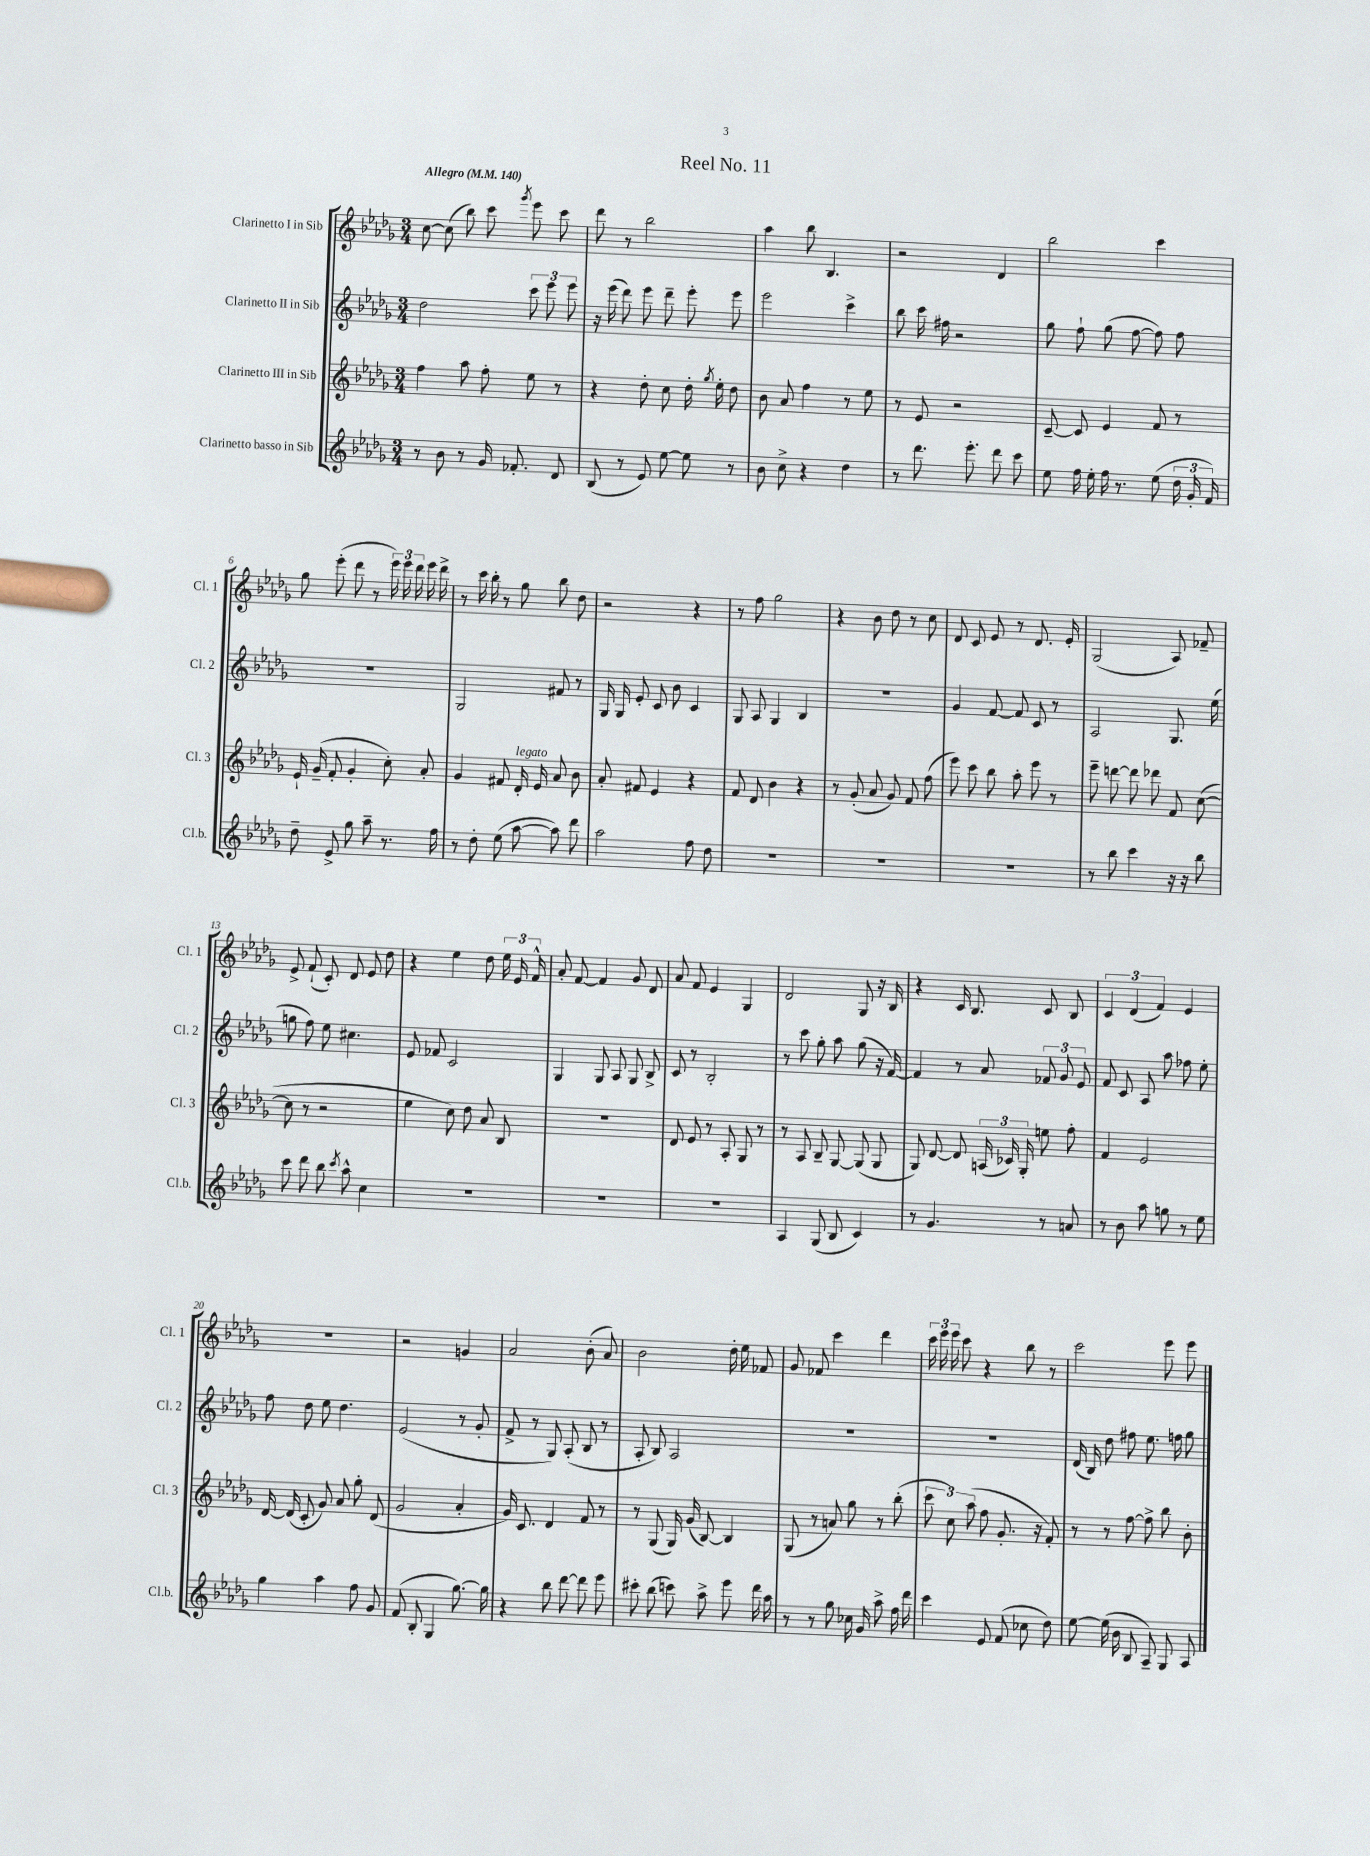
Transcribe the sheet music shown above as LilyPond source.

\header { title = "Reel No. 11" }
<<
\new StaffGroup <<
\new Staff = "s0" \with { instrumentName = "Clarinetto I in Sib" shortInstrumentName = "Cl. 1" } {
    \clef treble \key des \major \numericTimeSignature \time 3/4 \tempo "Allegro" 4 = 140
    \autoBeamOff c''8~ c''8( bes''8) c'''8 \acciaccatura { ges'''8 } ees'''8 c'''8 |
    des'''8 r8 bes''2 |
    aes''4 bes''8 bes4. |
    r2 des'4 |
    bes''2 c'''4 |
    ges''8 ees'''8-.( des'''8 r8 \tuplet 3/2 { ees'''16) ees'''16 des'''16 } ees'''16 des'''16-> |
    r8 c'''16 bes''16-. r8 ges''8 bes''8 des''8 |
    r2 r4 |
    r8 f''8 ges''2 |
    r4 bes'8 des''8 r8 c''8 |
    des'8 c'8 ees'8 r8 des'8. ees'16-. |
    ges2( aes8) fes'8-- |
    ees'8-> f'8-!( c'8-.) des'8 ees'8 des''8 |
    r4 ees''4 des''8 \tuplet 3/2 { ees''16 ees'16 f'16-^ } |
    aes'8-. f'8~ f'4 ges'8 des'8 |
    aes'8 f'8 ees'4 ges4 |
    des'2 ges8 r16 bes16 |
    r4 c'16 bes8. c'8 bes8 |
    \tuplet 3/2 { c'4 des'4( f'4) } ees'4 |
    R2. |
    r2 g'4 |
    aes'2 bes'8-.( aes'8) |
    bes'2 des''16-. ees''16 fes'8 |
    ges'8 fes'8 c'''4 des'''4 |
    \tuplet 3/2 { c'''16 ees'''16 ees'''16 } c'''8 r4 bes''8 r8 |
    c'''2 ees'''8 ees'''8 \bar "|." |
}
\new Staff = "s1" \with { instrumentName = "Clarinetto II in Sib" shortInstrumentName = "Cl. 2" } {
    \clef treble \key des \major \numericTimeSignature \time 3/4
    \autoBeamOff des''2 \tuplet 3/2 { c'''8 ees'''8 ees'''8 } |
    r16 ees'''16( des'''8) ees'''8 des'''8-- ees'''8-. ees'''8 |
    ees'''2 c'''4-> |
    bes''8 c'''16 fis''16 r2 |
    ges''8 f''8-! ges''8( f''8~ f''8) f''8 |
    R2. |
    ges2 fis'8 r8 |
    ges16 ges16 ees'8-. c'8 bes'8 c'4 |
    ges8 aes8 ges4 bes4 |
    r2. |
    ges'4 f'8~ f'8 c'8 r8 |
    aes2 ges8. ees''16( |
    g''8 f''8) ees''8 cis''4. |
    ees'8 fes'8 c'2 |
    ges4 ges8 aes8 ges8 bes8-> |
    c'8 r8 bes2-. |
    r8 c'''8 ges''8-. aes''8 ges''8( r16 f'16~) |
    f'4 r8 aes'8 \tuplet 3/2 { fes'8 ges'8 ees'8 } |
    f'8 c'8 aes8 aes''8 fes''8 ees''8-. |
    f''8 des''8 ees''8 des''4. |
    ees'2( r8 ges'8-. |
    f'8-> r8 ges8) aes8-.( bes8 r8 |
    aes8-. bes8) aes2 |
    R2. |
    R2. |
    des'16( bes16) des''8 fis''8 ees''8. f''16 ges''8 \bar "|." |
}
\new Staff = "s2" \with { instrumentName = "Clarinetto III in Sib" shortInstrumentName = "Cl. 3" } {
    \clef treble \key des \major \numericTimeSignature \time 3/4
    \autoBeamOff f''4 aes''8 f''8-. ees''8 r8 |
    r4 des''8-. c''8 des''16-. \acciaccatura { ges''8 } ees''16-. des''8 |
    bes'8 aes'8 f''4 r8 ees''8 |
    r8 ees'8 r2 |
    c'8~-- c'8 ees'4 f'8 r8 |
    ees'16-! ges'16--( f'8-. ges'4-. c''8-.) aes'8-. |
    ges'4 fis'8 des'16-.^\markup { \italic "legato" } ees'16 aes'8 bes'8 |
    aes'8-. fis'8 ees'4 r4 |
    f'8 des'8 bes'4 r4 |
    r8 ges'8-.( aes'8 ges'8) f'8 f''8( |
    ees'''8) c'''8 bes''8 aes''8-. ees'''8 r8 |
    ees'''8-- d'''8~ d'''8 des'''8 f'8 c''8~( |
    c''8 r8 r2 |
    ees''4 c''8) des''8 aes'8 bes8 |
    R2. |
    des'8 ees'8 r8 aes8-. ges8 r8 |
    r8 aes8 bes8-- ges8~ ges8( ges8 |
    ges8) des'8~ des'8 \tuplet 3/2 { a16( ces'16) ges16-. } e''8 f''8-. |
    f'4 ees'2 |
    des'16~ des'16( c'8-. ges'8) aes'8 ges''8-. des'8( |
    ges'2 aes'4-. |
    ges'16) c'8. des'4 f'8 r8 |
    r8 ges8( ges16) ges'16( bes8~) bes4 |
    ges8( r8 a'8) ges''8 r8 bes''8-.( |
    \tuplet 3/2 { c'''8 c''8) aes''8( } f''8 ges'8.-. r16 f'8-.) |
    r8 r8 f''8~ f''8-> bes''8 bes'8-. \bar "|." |
}
\new Staff = "s3" \with { instrumentName = "Clarinetto basso in Sib" shortInstrumentName = "Cl.b." } {
    \clef treble \key des \major \numericTimeSignature \time 3/4
    \autoBeamOff r8 bes'8 r8 ges'16 fes'8.-. des'8 |
    bes8( r8 ees'8) ees''8~ ees''8 r8 |
    bes'8 c''8-> r4 des''4 |
    r8 des'''8. ees'''8.-. des'''8 c'''8 |
    ees''8 f''16 ees''16-. f''16 r8. ees''8( \tuplet 3/2 { des''16 ges'16-. f'16) } |
    des''8-- ees'8-> ges''8 aes''8-- r8. f''16 |
    r8 des''8-. ees''8( aes''8~ aes''8) des'''8 |
    aes''2 f''8 des''8 |
    R2. |
    R2. |
    R2. |
    r8 bes''8 c'''4 r16 r16 bes''8 |
    c'''8 des'''8 bes''8 \acciaccatura { c'''8 } aes''8-^ c''4 |
    R2. |
    R2. |
    R2. |
    aes4 ges8( bes8 c'4) |
    r8 ges'4. r8 a'8 |
    r8 bes'8 aes''8 g''8 r8 ees''8 |
    ges''4 aes''4 f''8 ges'8 |
    f'8( bes8-. ges4 ges''8.~) ges''16 |
    r4 bes''8 des'''8~ des'''8 ees'''8 |
    cis'''8-. bes''8( c'''8) aes''8-> ees'''8 des'''16 aes''16 |
    r8 r8 ges''8 ces''16 ges'16 aes''8-> f''16 des'''16 |
    c'''4 ees'8 f'8( ces''8 des''8) |
    ees''8~ ees''16( bes'16 bes8 aes8--) ges8 aes8 \bar "|." |
}
>>
>>
